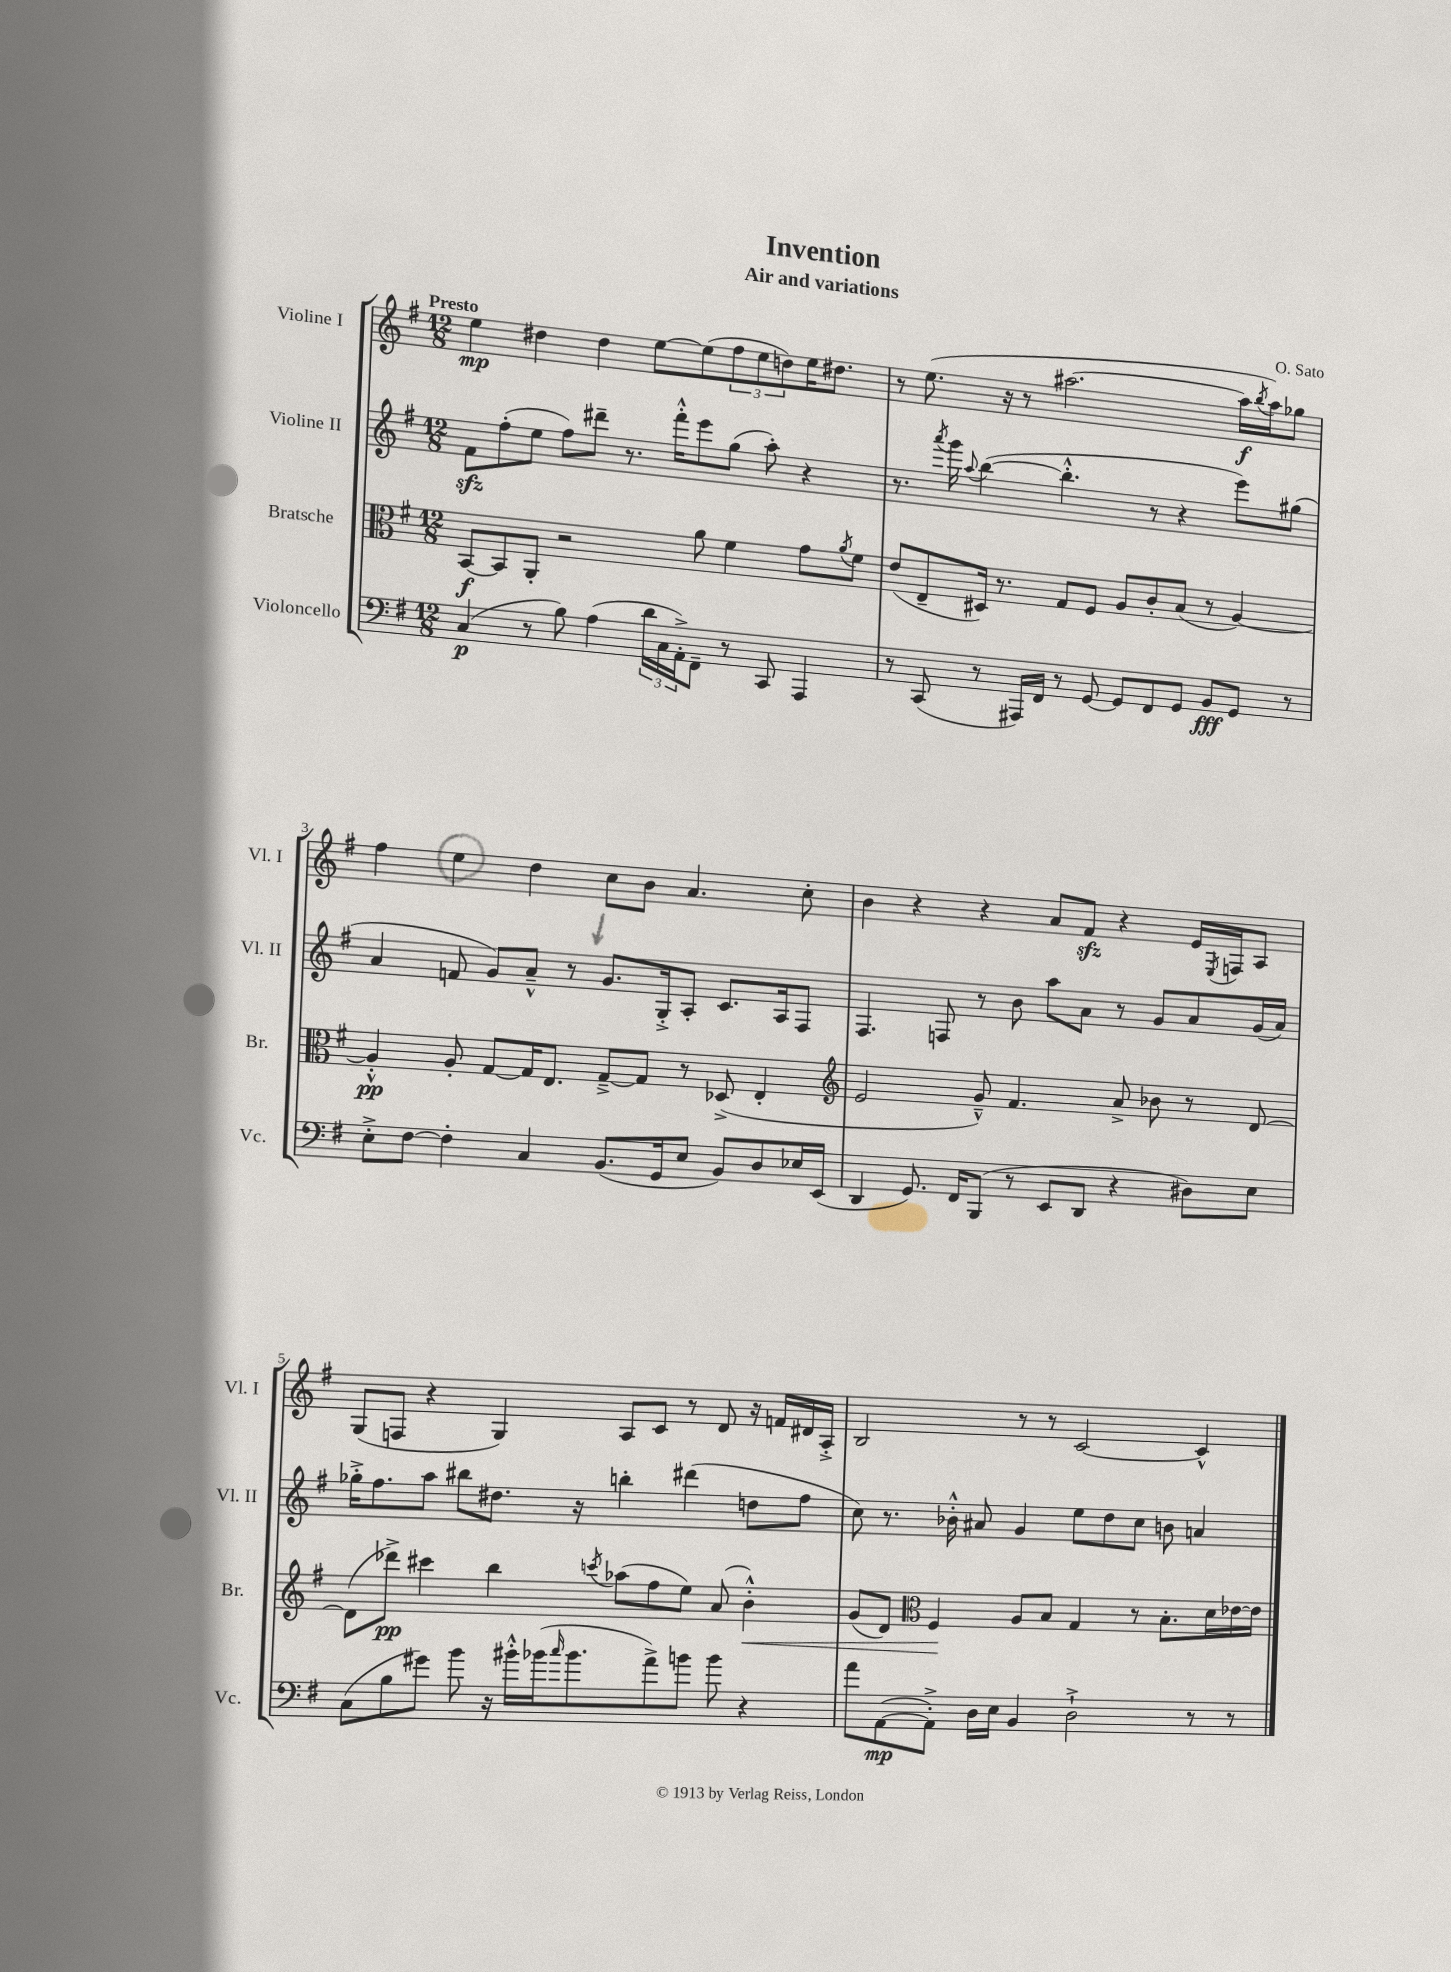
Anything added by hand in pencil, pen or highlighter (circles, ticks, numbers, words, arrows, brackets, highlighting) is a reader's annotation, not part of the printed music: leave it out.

**kern	**kern	**kern	**kern
*staff4	*staff3	*staff2	*staff1
*clefF4	*clefC3	*clefG2	*clefG2
*k[f#]	*k[f#]	*k[f#]	*k[f#]
*M12/8	*M12/8	*M12/8	*M12/8
(4C/	[8BB/L	8f#\L	4ee\
.	8BB/]	(8ff#'\	.
8r	8AA'/J	8ee\J	4dd#\
8B\)	2r	8ff#\L)	.
(4A\	.	8ddd#~\J	4dd#\
.	.	8.r	.
24d\LL	.	.	[8ee\L
24C\	.	.	.
.	.	16fff#'^^\LK	.
24AA'^\J)	.	.	.
8FF#~\J	8a\	8eee\	(8ee\]
8r	4f#\	(8gg\J	12ff#\
.	.	.	12ee\
8CC/	.	8aa'\)	.
.	.	.	12dd\)
4AAA/	8g\L	4r	16ee\K
.	.	.	8.dd#\J
.	8qa/	.	.
.	8f#\J	.	.
=	=	=	=
8r	(8e/L	8.r	8r
(8CC/	8E~/	.	(8.ee\
.	.	8qaaa/	.
.	.	16ggg\	.
.	.	8qqaa/	.
8r	16D#/Jk)	([4bb\	.
.	8.r	.	16r
16AAA#/LL)	.	.	8r
16FF#/JJ	.	.	.
8r	8G/L	4.bb'^^\]	[2.aa#\
[8GG/	8F#/J	.	.
8GG/]L	8A/L	.	.
8FF#/	8c'/	8r	.
8GG/J	(8B/J	4r	.
8BB/L	8r	.	.
8GG/J	[4A/)	8eee\L)	16aa#\]LL
.	.	.	8qbb/
.	.	.	16aa#\J)
8r	.	(8gg#\J	8gg-\J
=	=	=	=
8E'^\L	4A'^^/]	4a/	4ff#\
[8F#\J	.	.	.
4F#'\]	8A'/	8f/	4ee\
.	[8G/L	8g/L)	.
4C/	16G/]K	8a~^^/J	4dd\
.	8.E/J	.	.
.	.	8r	.
(8.BB/L	[8G~^/L	8.g/L	8cc\L
.	8G/]J	.	8b\J
16GG/k	.	16G'^/k	.
8E/J	8r	8A'/J	4.a/
8BB/L)	(8D-^/	8.c/L	.
8D/	4E'/	.	.
.	.	16A/k	.
16E-/L	.	8F#/J	8cc'\
(16EE/JJ	.	.	.
=	=	=	=
*	*clefG2	*	*
4DD/	2e/	4.F#/	4b\
8.GG/)	.	.	4r
.	.	8F/	.
16FF#/LK	.	.	.
(8BBB/J	8g~^^/)	8r	4r
8r	4.f#/	8b\	.
8EE/L	.	8aa\L	8a/L
8DD/J	.	8a\J	8f#/J
4r	8a^/	8r	4r
.	8b-\	8g/L	.
8D#\L)	8r	8a/	16e/LL
.	.	.	8qE/
.	.	.	16F/J
8E\J	[8d/	(16g/L	8A/J
.	.	16a/JJ)	.
=	=	=	=
(8C\L	(8d\]L	16gg-'^\LK	(8G/L
.	.	8.ff#\	.
8B\	8ddd-^\J)	.	8F/J
8g#\J)	4ccc#\	8aa\J	4r
8b\	.	8bb#\L	.
16r	4bb\	8.dd#\J	4G/)
16b#'^^\LL	.	.	.
(16b-\J	.	.	.
16qqcc/	.	.	.
8.b-\	.	16r	.
.	8qccc/	.	.
.	(8aa-\L	4bb'\	8A/L
8a^\)	8ff#\	.	8c/J
8b\J	8ee\J)	(4ddd#\	8r
8b\	(8a/	.	8d/
4r	4b'^^\)	8dd\L	16r
.	.	.	16f/LL
.	.	8ff#\J	16d#/
.	.	.	16A'^/JJ
=	=	=	=
8a\L	(8g/L	8cc\)	2B/
([8AA\	8d/J)	8.r	.
*	*clefC3	*	*
8AA'^\]J)	4F#/	.	.
.	.	16b-'^^\	.
16D\LL	.	8a#/	.
16E\JJ	.	.	.
4BB/	8A/L	4g/	8r
.	8B/J	.	8r
2D`^\	4G/	8ee\L	[2c/
.	.	8dd\	.
.	8r	8cc\J	.
.	8.B'\L	8b\	.
8r	.	4a/	4c^^/]
.	16d\L	.	.
8r	[16e-\	.	.
.	16e-\]JJ	.	.
==	==	==	==
*-	*-	*-	*-
